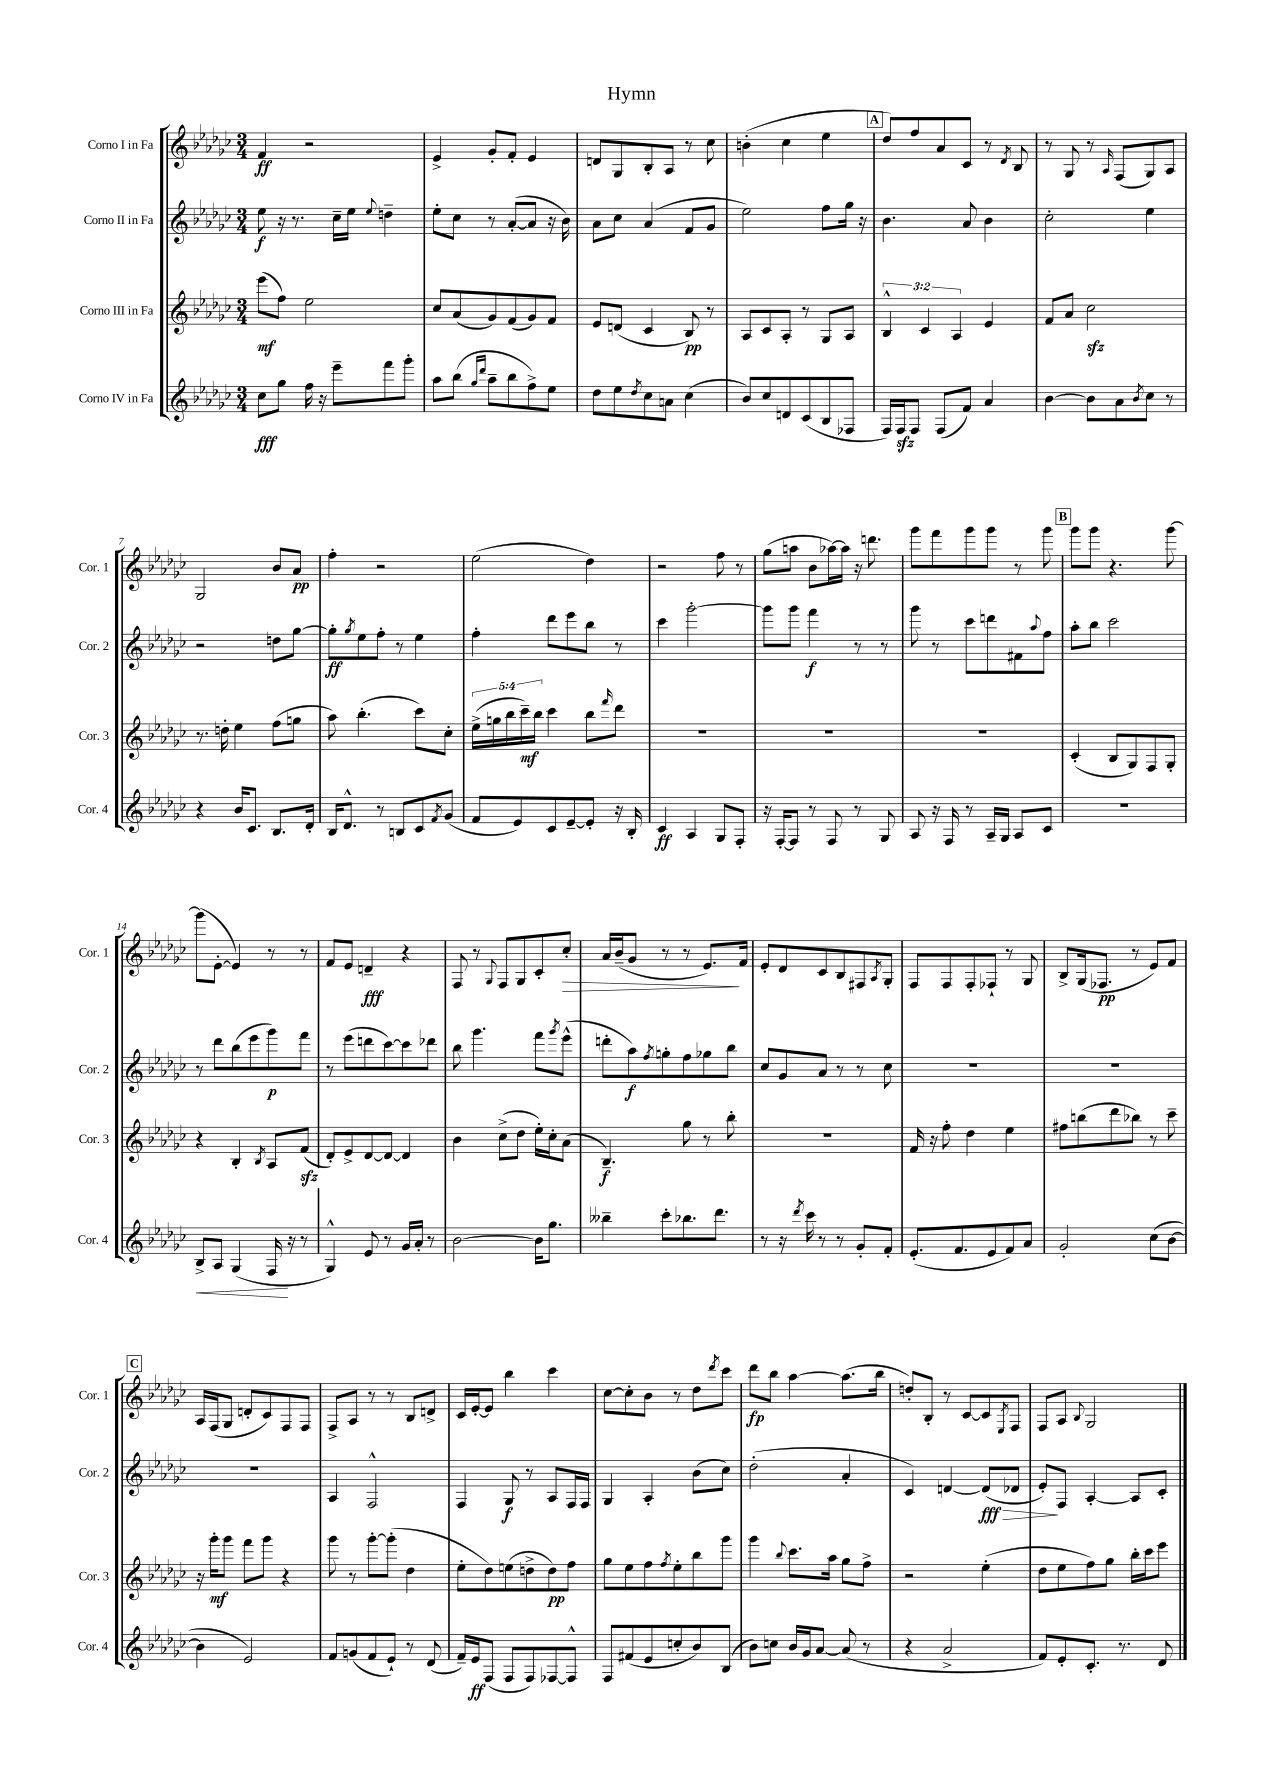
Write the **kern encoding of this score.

**kern	**dynam	**kern	**dynam	**kern	**dynam	**kern	**dynam
*part4	*part4	*part3	*part3	*part2	*part2	*part1	*part1
*staff4	*staff4	*staff3	*staff3	*staff2	*staff2	*staff1	*staff1
*I"Corno IV in Fa	*	*I"Corno III in Fa	*	*I"Corno II in Fa	*	*I"Corno I in Fa	*
*I'Cor. 4	*	*I'Cor. 3	*	*I'Cor. 2	*	*I'Cor. 1	*
*clefG2	*	*clefG2	*	*clefG2	*	*clefG2	*
*k[b-e-a-d-g-c-]	*	*k[b-e-a-d-g-c-]	*	*k[b-e-a-d-g-c-]	*	*k[b-e-a-d-g-c-]	*
*M3/4	*	*M3/4	*	*M3/4	*	*M3/4	*
=1	=1	=1	=1	=1	=1	=1	=1
8cc-\L	fff	(8eee-\L	mf	8ee-\	f	4f/	ff
8gg-\J	.	8ff\J)	.	16r	.	.	.
.	.	.	.	8.r	.	.	.
16ff\	.	2ee-\	.	.	.	2r	.
16r	.	.	.	.	.	.	.
8eee-~\L	.	.	.	16cc-~\LL	.	.	.
.	.	.	.	16ee-\JJ	.	.	.
.	.	.	.	8qqee-/	.	.	.
8fff\	.	.	.	4ddn~\	.	.	.
8ggg-'\J	.	.	.	.	.	.	.
=2	=2	=2	=2	=2	=2	=2	=2
8aa-\L	.	8cc-/L	.	8ee-'\L	.	4e-^/	.
(8bb-\J	.	(8a-/	.	8cc-\J	.	.	.
16qqgg-/LL	.	.	.	.	.	.	.
16qqddd-/JJ	.	.	.	.	.	.	.
8aa-~\L	.	8g-/)	.	8r	.	8g-'/L	.
8bb-\	.	(8f/	.	([8a-'/L	.	8f'/J	.
8ff^\)	.	8g-/)	.	8a-/J]	.	4e-/	.
8ee-\J	.	8f/J	.	16r	.	.	.
.	.	.	.	16b-\)	.	.	.
=3	=3	=3	=3	=3	=3	=3	=3
8dd-\L	.	8e-/L	.	8a-\L	.	8dn/L	.
8ee-\	.	(8dn/J	.	8cc-\J	.	8G-/	.
8qdd-/	.	.	.	.	.	.	.
8cc-\	.	4c-/	.	(4a-/	.	8B-'/	.
8an\J	.	.	.	.	.	8A-/J	.
(4cc-\	.	8B-/)	pp	8f/L	.	8r	.
.	.	8r	.	8g-/J	.	8cc-\	.
=4	=4	=4	=4	=4	=4	=4	=4
8b-/L)	.	8A-/L	.	2ee-\)	.	(4bn'\	.
8cc-/	.	8c-/	.	.	.	.	.
8dn/	.	8A-'/J	.	.	.	4cc-\	.
(8c-/	.	8r	.	.	.	.	.
8B-/	.	8G-/L	.	8ff\L	.	4ee-\	.
8F-X/J	.	8A-/J	.	16gg-\Jk	.	.	.
.	.	.	.	16r	.	.	.
!!LO:REH:place=s1:t=A
=5	=5	=5	=5	=5	=5	=5	=5
16F/LL)	.	6B-^^/	.	4.b-\	.	8dd-/L)	.
16Fzz/J	.	.	.	.	.	.	.
8F/J	.	.	.	.	.	8ff/	.
.	.	6c-/	.	.	.	.	.
(8F/L	.	.	.	.	.	8a-/	.
.	.	6A-/	.	.	.	.	.
8f/J)	.	.	.	8a-/	.	8c-/J	.
4a-/	.	4e-/	.	4b-\	.	8r	.
.	.	.	.	.	.	8qd-/	.
.	.	.	.	.	.	8B-/	.
=6	=6	=6	=6	=6	=6	=6	=6
[4b-\	.	8f/L	.	2cc-'\	.	8r	.
.	.	8a-/J	.	.	.	8G-/	.
8b-\L]	.	2cc-zz\	.	.	.	8r	.
.	.	.	.	.	.	16qqA-/	.
8a-\	.	.	.	.	.	(8F/L	.
8qb-/	.	.	.	.	.	.	.
8cc-\J	.	.	.	4ee-\	.	8G-/)	.
8r	.	.	.	.	.	8A-/J	.
!!LO:LB:g=z
=7	=7	=7	=7	=7	=7	=7	=7
4r	.	8.r	.	2r	.	2G-/	.
.	.	16ddn'\	.	.	.	.	.
16b-/KL	.	4ee-\	.	.	.	.	.
8.c-/J	.	.	.	.	.	.	.
8.B-/L	.	(8ff\L	.	8ddn\L	.	8b-/L	.
.	.	8ggn\J	.	[8gg-\J	.	8a-/J	pp
16d-'/Jk	.	.	.	.	.	.	.
=8	=8	=8	=8	=8	=8	=8	=8
16B-/KL	.	8aa-\)	.	8gg-'\L]	ff	4ff'\	.
8.d-^^/J	.	.	.	.	.	.	.
.	.	.	.	8qgg-/	.	.	.
.	.	(4.bb-'\	.	8ee-\	.	.	.
8r	.	.	.	8ff'\J	.	2r	.
8Bn/L	.	.	.	8r	.	.	.
8c-/	.	8ccc-\L)	.	4ee-\	.	.	.
8qf/	.	.	.	.	.	.	.
(8g-/J	.	8cc-'\J	.	.	.	.	.
=9	=9	=9	=9	=9	=9	=9	=9
8f/L	.	(20ee-^\LL	.	4ff'\	.	(2ee-\	.
.	.	20ggn\	.	.	.	.	.
.	.	20bb-\	.	.	.	.	.
8e-/)	.	.	.	.	.	.	.
.	.	20ccc-~\)	mf	.	.	.	.
.	.	20bb-\JJ	.	.	.	.	.
8c-/	.	4ccc-\	.	8ddd-\L	.	.	.
[8e-~/	.	.	.	8eee-\	.	.	.
8e-'/J]	.	8bb-\L	.	8bb-\J	.	4dd-\)	.
.	.	16qqfff/	.	.	.	.	.
16r	.	8ddd-\J	.	8r	.	.	.
16B-'/	.	.	.	.	.	.	.
=10	=10	=10	=10	=10	=10	=10	=10
4c-/	ff	2.r	.	4ccc-\	.	2r	.
4A-/	.	.	.	[2ggg-'\	.	.	.
8G-/L	.	.	.	.	.	8ff\	.
8F'/J	.	.	.	.	.	8r	.
=11	=11	=11	=11	=11	=11	=11	=11
16r	.	2.r	.	8ggg-\L]	.	(8gg-\L	.
[16F'/KL	.	.	.	.	.	.	.
8F/J]	.	.	.	8ggg-\J	.	8aan\J	.
8r	.	.	.	4fff\	f	8b-\L	.
8F/	.	.	.	.	.	[16aa-X\L)	.
.	.	.	.	.	.	16aa-\JJ]	.
8r	.	.	.	8r	.	16r	.
.	.	.	.	.	.	8.dddn\	.
8G-/	.	.	.	8r	.	.	.
=12	=12	=12	=12	=12	=12	=12	=12
8A-/	.	2.r	.	8ggg-\	.	8ggg-\L	.
16r	.	.	.	8r	.	8fff\	.
16F/	.	.	.	.	.	.	.
8r	.	.	.	8ccc-\L	.	8ggg-\	.
16A-~/LL	.	.	.	8dddn\	.	8ggg-\J	.
16G-/JJ	.	.	.	.	.	.	.
8A-/L	.	.	.	8f#X\	.	8r	.
.	.	.	.	8qqaa-/	.	.	.
8c-/J	.	.	.	8ff\J	.	8ggg-\	.
!!LO:REH:place=s1:t=B
=13	=13	=13	=13	=13	=13	=13	=13
2.r	.	(4c-'/	.	8aa-'\L	.	8ggg-\L	.
.	.	.	.	8bb-\J	.	8ggg-\J	.
.	.	8B-/L	.	2ccc-\	.	4.r	.
.	.	8G-/)	.	.	.	.	.
.	.	8F/	.	.	.	.	.
.	.	8G-'/J	.	.	.	[8ggg-\	.
!!LO:LB:g=z
=14	=14	=14	=14	=14	=14	=14	=14
!	!LO:HP:b	!	!	!	!	!	!
8B-^/L	<	4r	.	8r	.	(8ggg-\L]	.
8A-/J	.	.	.	8ddd-\L	.	[8e-'\J	.
(4G-/	.	4B-'/	.	(8bb-\	.	4e-/])	.
.	.	.	.	8eee-\	.	.	.
.	.	8qB-/	.	.	.	.	.
16F/	.	8A-/L	.	8ggg-\)	p	8r	.
16r	[	.	.	.	.	.	.
8r	.	(8fzz/J	.	8fff\J	.	8r	.
=15	=15	=15	=15	=15	=15	=15	=15
4G-^^/)	.	8d-'/L)	.	8r	.	8f/L	.
.	.	8e-^/	.	(8eee-\L	.	8e-/J	.
8e-/	.	[8d-/	.	8dddn\	.	4dn~/	fff
8r	.	8d-/J_	.	[8ccc-\)	.	.	.
16g-/LL	.	4d-/]	.	8ccc-\]	.	4r	.
16a-'/JJ	.	.	.	.	.	.	.
8r	.	.	.	8ddd-X\J	.	.	.
=16	=16	=16	=16	=16	=16	=16	=16
[2b-\	.	4b-\	.	8bb-\	.	8F/	.
.	.	.	.	4.ggg-\	.	8r	.
.	.	.	.	.	.	8qqG-/	.
.	.	(8cc-^\L	.	.	.	8F/L	.
.	.	8dd-\J	.	.	.	8G-/	.
16b-\KL]	.	16ee-'\LL)	.	8fff\L	.	8c-'/	.
8.gg-\J	.	16cc-'\J	.	.	.	.	.
.	.	.	.	8qggg-/	.	.	.
!	!	!	!	!	!	!	!LO:HP:b
.	.	(8a-\J	.	(8eee-^^\J	.	8cc-'/J	>
=17	=17	=17	=17	=17	=17	=17	=17
4bb--X~\	.	4.B-~/)	f	8dddn'\L	.	16a-/LL	.
.	.	.	.	.	.	(16b-~/J	.
.	.	.	.	8aa-\)	f	8g-/J	.
.	.	.	.	8qff/	.	.	.
8ccc-'\L	.	.	.	8ggn'\	.	8r	.
8.bb-X\	.	8gg-\	.	8ff\	.	8r	.
.	.	8r	.	8gg-X\	.	8.e-/L)	.
8.ddd-\J	.	.	.	.	.	.	.
.	.	8bb-'\	.	8bb-\J	.	.	.
.	.	.	.	.	.	16f/Jk	]
=18	=18	=18	=18	=18	=18	=18	=18
8r	.	2.r	.	8cc-/L	.	8e-'/L	.
16r	.	.	.	8g-/	.	8d-/	.
8qddd-/	.	.	.	.	.	.	.
16ccc-\	.	.	.	.	.	.	.
8r	.	.	.	8a-/J	.	8c-/	.
8r	.	.	.	8r	.	8B-/	.
8g-'/L	.	.	.	8r	.	8F#X/	.
.	.	.	.	.	.	8qA-/	.
8f'/J	.	.	.	8cc-\	.	8G-'/J	.
=19	=19	=19	=19	=19	=19	=19	=19
(8.e-'/L	.	16f/	.	2.r	.	8F/L	.
.	.	16r	.	.	.	.	.
.	.	8ff'\	.	.	.	8F/	.
8.f/	.	.	.	.	.	.	.
.	.	4dd-\	.	.	.	8F'/	.
8e-/	.	.	.	.	.	8F-X`/J	.
8f/)	.	4ee-\	.	.	.	8r	.
8a-/J	.	.	.	.	.	8G-/	.
=20	=20	=20	=20	=20	=20	=20	=20
2g-'/	.	8ff#X\L	.	2.r	.	8B-^/L	.
.	.	(8bbn\	.	.	.	(16G-/k	.
.	.	.	.	.	.	8.F-X/J	pp
.	.	8ddd-\	.	.	.	.	.
.	.	8bb-X\J)	.	.	.	8r	.
(8cc-\L	.	8r	.	.	.	8e-/L)	.
[8b-\J	.	8ccc-~\	.	.	.	8f/J	.
!!LO:LB:g=z
!!LO:REH:place=s1:t=C
=21	=21	=21	=21	=21	=21	=21	=21
4b-\]	.	16r	.	2.r	.	16A-/LL	.
.	.	16ggg-'\KL	mf	.	.	(16F/J	.
.	.	8ggg-\J	.	.	.	8G-/J	.
2e-/)	.	8fff\L	.	.	.	8dn'/L	.
.	.	8ggg-\J	.	.	.	8c-/)	.
.	.	4r	.	.	.	8F/	.
.	.	.	.	.	.	8F/J	.
=22	=22	=22	=22	=22	=22	=22	=22
8f/L	.	8ggg-\	.	4A-/	.	8F^/L	.
(8gn/	.	8r	.	.	.	8A-/J	.
8f/	.	[8ggg-'\L	.	2F^^/	.	8r	.
8e-`/J)	.	(8ggg-'\J]	.	.	.	8r	.
8r	.	4dd-\	.	.	.	8B-/L	.
(8d-/	.	.	.	.	.	8dn^/J	.
=23	=23	=23	=23	=23	=23	=23	=23
16f~/LL)	.	8ee-'\L	.	4F/	.	16c-/LL	.
16e-/J	ff	.	.	.	.	[16e-'/J	.
(8F/J	.	8dd-\)	.	.	.	8e-/J]	.
8F/L	.	(8een\	.	8G-/	f	4bb-\	.
8F/)	.	8ddn^\	.	8r	.	.	.
[8F-X/	.	8dd\)	pp	8A-/L	.	4ccc-\	.
8F-^^/J]	.	8ff\J	.	16F/L	.	.	.
.	.	.	.	16F/JJ	.	.	.
=24	=24	=24	=24	=24	=24	=24	=24
8F/L	.	8gg-\L	.	4G-/	.	[8cc-\L	.
(8f#X/	.	8ee-\	.	.	.	8cc-'\]	.
8e-/	.	8ff\	.	4A-'/	.	8b-\J	.
.	.	8qff/	.	.	.	.	.
8ccn'/	.	8ee-'\	.	.	.	8r	.
8b-/)	.	8bb-\	.	(8b-\L	.	8dd-\L	.
.	.	.	.	.	.	8qddd-/	.
(8B-/J	.	8ggg-\J	.	8cc-\J)	.	8ccc-\J	.
=25	=25	=25	=25	=25	=25	=25	=25
8b-\L)	.	4ggg-\	.	(2dd-'\	.	8ddd-\L	fp
8ccn\J	.	.	.	.	.	8bb-\J	.
.	.	8qqbb-/	.	.	.	.	.
16b-/LL	.	8.ccc-\L	.	.	.	[4aa-\	.
16g-/J	.	.	.	.	.	.	.
[8a-/J	.	.	.	.	.	.	.
.	.	16aa-\Jk	.	.	.	.	.
(8a-/]	.	8gg-\L	.	4a-'/	.	(8.aa-\L]	.
8r	.	8ff^\J	.	.	.	.	.
.	.	.	.	.	.	16bb-\Jk	.
=26	=26	=26	=26	=26	=26	=26	=26
4r	.	2r	.	4c-/)	.	8ddn'/L)	.
.	.	.	.	.	.	8B-'/J	.
2a-^/	.	.	.	[4dn/	.	8r	.
.	.	.	.	.	.	[8c-/L	.
!	!	!	!	!	!LO:HP:b	!	!
.	.	(4ee-'\	.	(8d/L]	> fff	8c-/]	.
.	.	.	.	.	.	8qE-/	.
.	.	.	.	8d-X/J	.	8F/J	.
=27	=27	=27	=27	=27	=27	=27	=27
8f/L)	.	8dd-\L	.	8e-'/L)	.	8F/L	.
8e-'/	.	8ee-\	.	8F/J	]	8A-/J	.
.	.	.	.	.	.	8qqB-/	.
8.c-'/J	.	8ff\)	.	[4A-'/	.	2G-/	.
.	.	8gg-\J	.	.	.	.	.
8.r	.	.	.	.	.	.	.
.	.	16bb-'\LL	.	8A-/L]	.	.	.
.	.	16ccc-\J	.	.	.	.	.
8d-/	.	8eee-\J	.	8c-'/J	.	.	.
==	==	==	==	==	==	==	==
*-	*-	*-	*-	*-	*-	*-	*-
